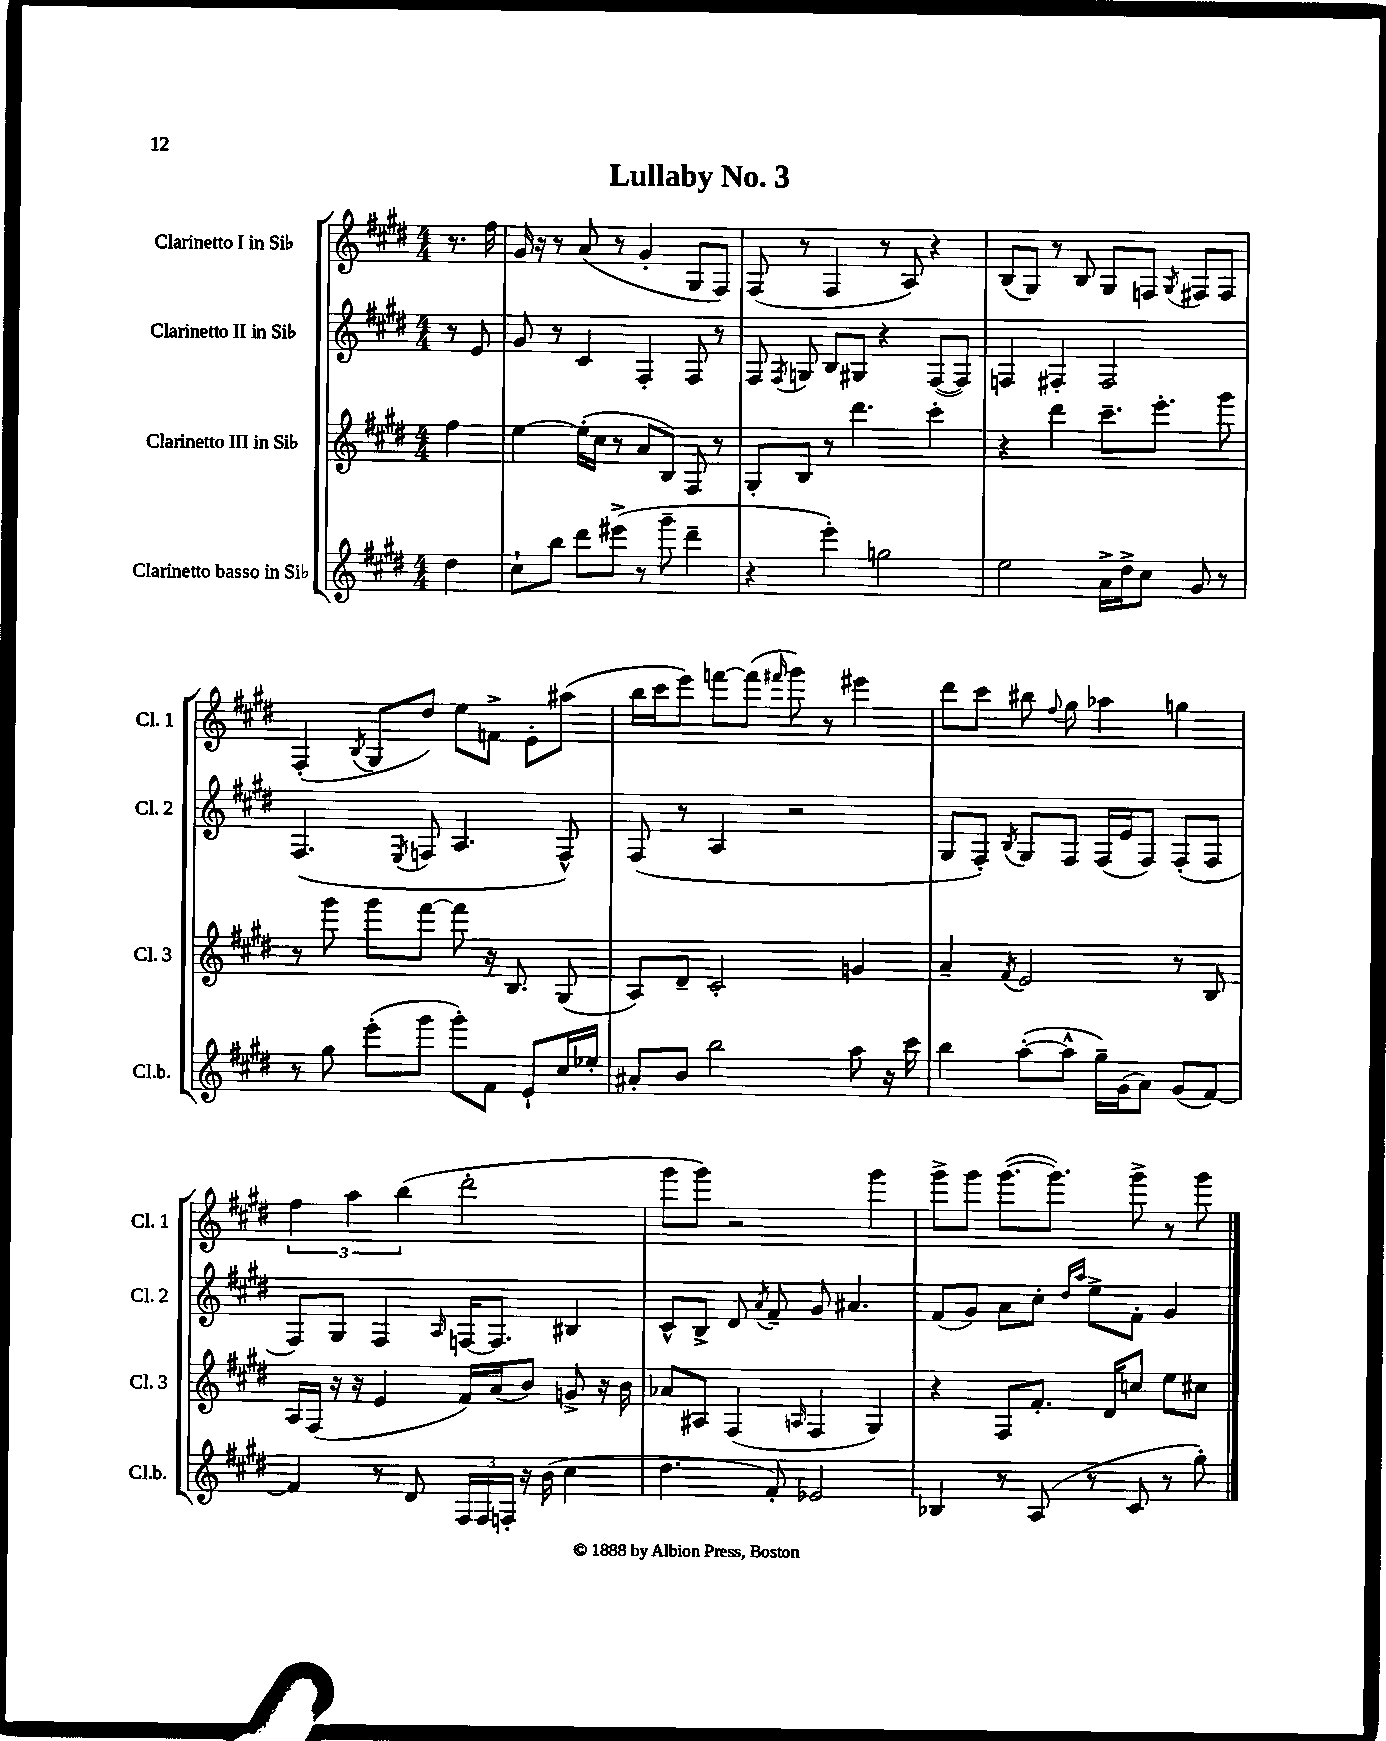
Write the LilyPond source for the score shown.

\header { title = "Lullaby No. 3" }
<<
\new StaffGroup <<
\new Staff = "s0" \with { instrumentName = "Clarinetto I in Sib" shortInstrumentName = "Cl. 1" } {
    \clef treble \key e \major \numericTimeSignature \time 4/4 \partial 4
    \autoBeamOff r8. fis''16 |
    gis'16 r16 r8 a'8( r8 gis'4-. gis8[ fis8]) |
    fis8( r8 fis4 r8 a8) r4 |
    b8[( gis8]) r8 b8 gis8[ f8] \acciaccatura { gis8 } fis8[ fis8] |
    fis4-.( \acciaccatura { b8 } gis8[ dis''8]) e''8[ f'8]-> e'8[-. ais''8]( |
    b''16[ cis'''16 e'''8]) f'''8[~ f'''8]( \grace { fis'''16 } gis'''8) r8 eis'''4 |
    dis'''8[ cis'''8] bis''8 \appoggiatura { fis''8 } gis''8 aes''4 g''4 |
    \tuplet 3/2 { fis''4 a''4 b''4( } dis'''2-. |
    gis'''8[ gis'''8]) r2 gis'''4 |
    gis'''8[-> gis'''8] gis'''8.[~( gis'''8.]) gis'''8-> r8 gis'''8 \bar "|." |
}
\new Staff = "s1" \with { instrumentName = "Clarinetto II in Sib" shortInstrumentName = "Cl. 2" } {
    \clef treble \key e \major \numericTimeSignature \time 4/4 \partial 4
    \autoBeamOff r8 e'8 |
    gis'8 r8 cis'4 fis4-. fis8 r8 |
    fis8 \acciaccatura { fis8 } g8 b8[ gis8] r4 fis8[~( fis8]) |
    f4 fis4-. fis2 |
    fis4.( \acciaccatura { e8 } f8 a4. f8-^) |
    fis8( r8 a4 r2 |
    gis8[ fis8]-.) \acciaccatura { b8 } gis8[ fis8] fis16[( e'16 fis8]) fis8[-.( fis8] |
    fis8[) gis8] fis4 \grace { a16 } f16[~ f8.] bis4 |
    cis'8[-^ b8]-> dis'8 \acciaccatura { a'8 } fis'8-- gis'8 ais'4. |
    fis'8[( gis'8]) a'8[ cis''8]-. \grace { dis''16[ a''16] } e''8[-> fis'8]-. gis'4 \bar "|." |
}
\new Staff = "s2" \with { instrumentName = "Clarinetto III in Sib" shortInstrumentName = "Cl. 3" } {
    \clef treble \key e \major \numericTimeSignature \time 4/4 \partial 4
    \autoBeamOff fis''4 |
    e''4~ e''16[-.( cis''16] r8 a'8[ b8]) fis8 r8 |
    gis8[-. b8] r8 dis'''4. cis'''4-. |
    r4 dis'''4 cis'''8.[-- e'''8.]-. gis'''8 |
    r8 gis'''8 gis'''8[ fis'''8]~ fis'''8 r16 b8. gis8( |
    a8[) dis'8]-- cis'2-. g'4 |
    a'4-- \acciaccatura { fis'8 } e'2 r8 b8 |
    a16[ fis16]( r16 r16 e'4 fis'16[) a'16( b'8]) g'8-> r16 b'16 |
    aes'8[ ais8] fis4( \grace { a16 } fis4 gis4) |
    r4 fis8[ fis'8.]-. dis'16[ c''8] e''8[ cis''8] \bar "|." |
}
\new Staff = "s3" \with { instrumentName = "Clarinetto basso in Sib" shortInstrumentName = "Cl.b." } {
    \clef treble \key e \major \numericTimeSignature \time 4/4 \partial 4
    \autoBeamOff dis''4 |
    cis''8[-! b''8] dis'''8[ eis'''8]->( r8 gis'''8-- dis'''4-- |
    r4 e'''4-.) g''2 |
    e''2 a'16[-> dis''16-> cis''8] gis'8 r8 |
    r8 gis''8 e'''8[-.( gis'''8] gis'''8[-.) fis'8] e'8[-! cis''16 ees''16]-. |
    ais'8[-. b'8] b''2 a''8 r16 cis'''16 |
    b''4 a''8[~-.( a''8]-^ gis''16[--) gis'16( a'8]) gis'8[( fis'8]~) |
    fis'4 r8 dis'8 \tuplet 3/2 { fis16[ fis16 f16]-. } r16 b'16( cis''4 |
    dis''4. fis'8-.) ees'2 |
    bes4 r8 a8( r8 cis'8 r8 gis''8-.) \bar "|." |
}
>>
>>
\layout { \context { \Score \remove "Bar_number_engraver" } }
